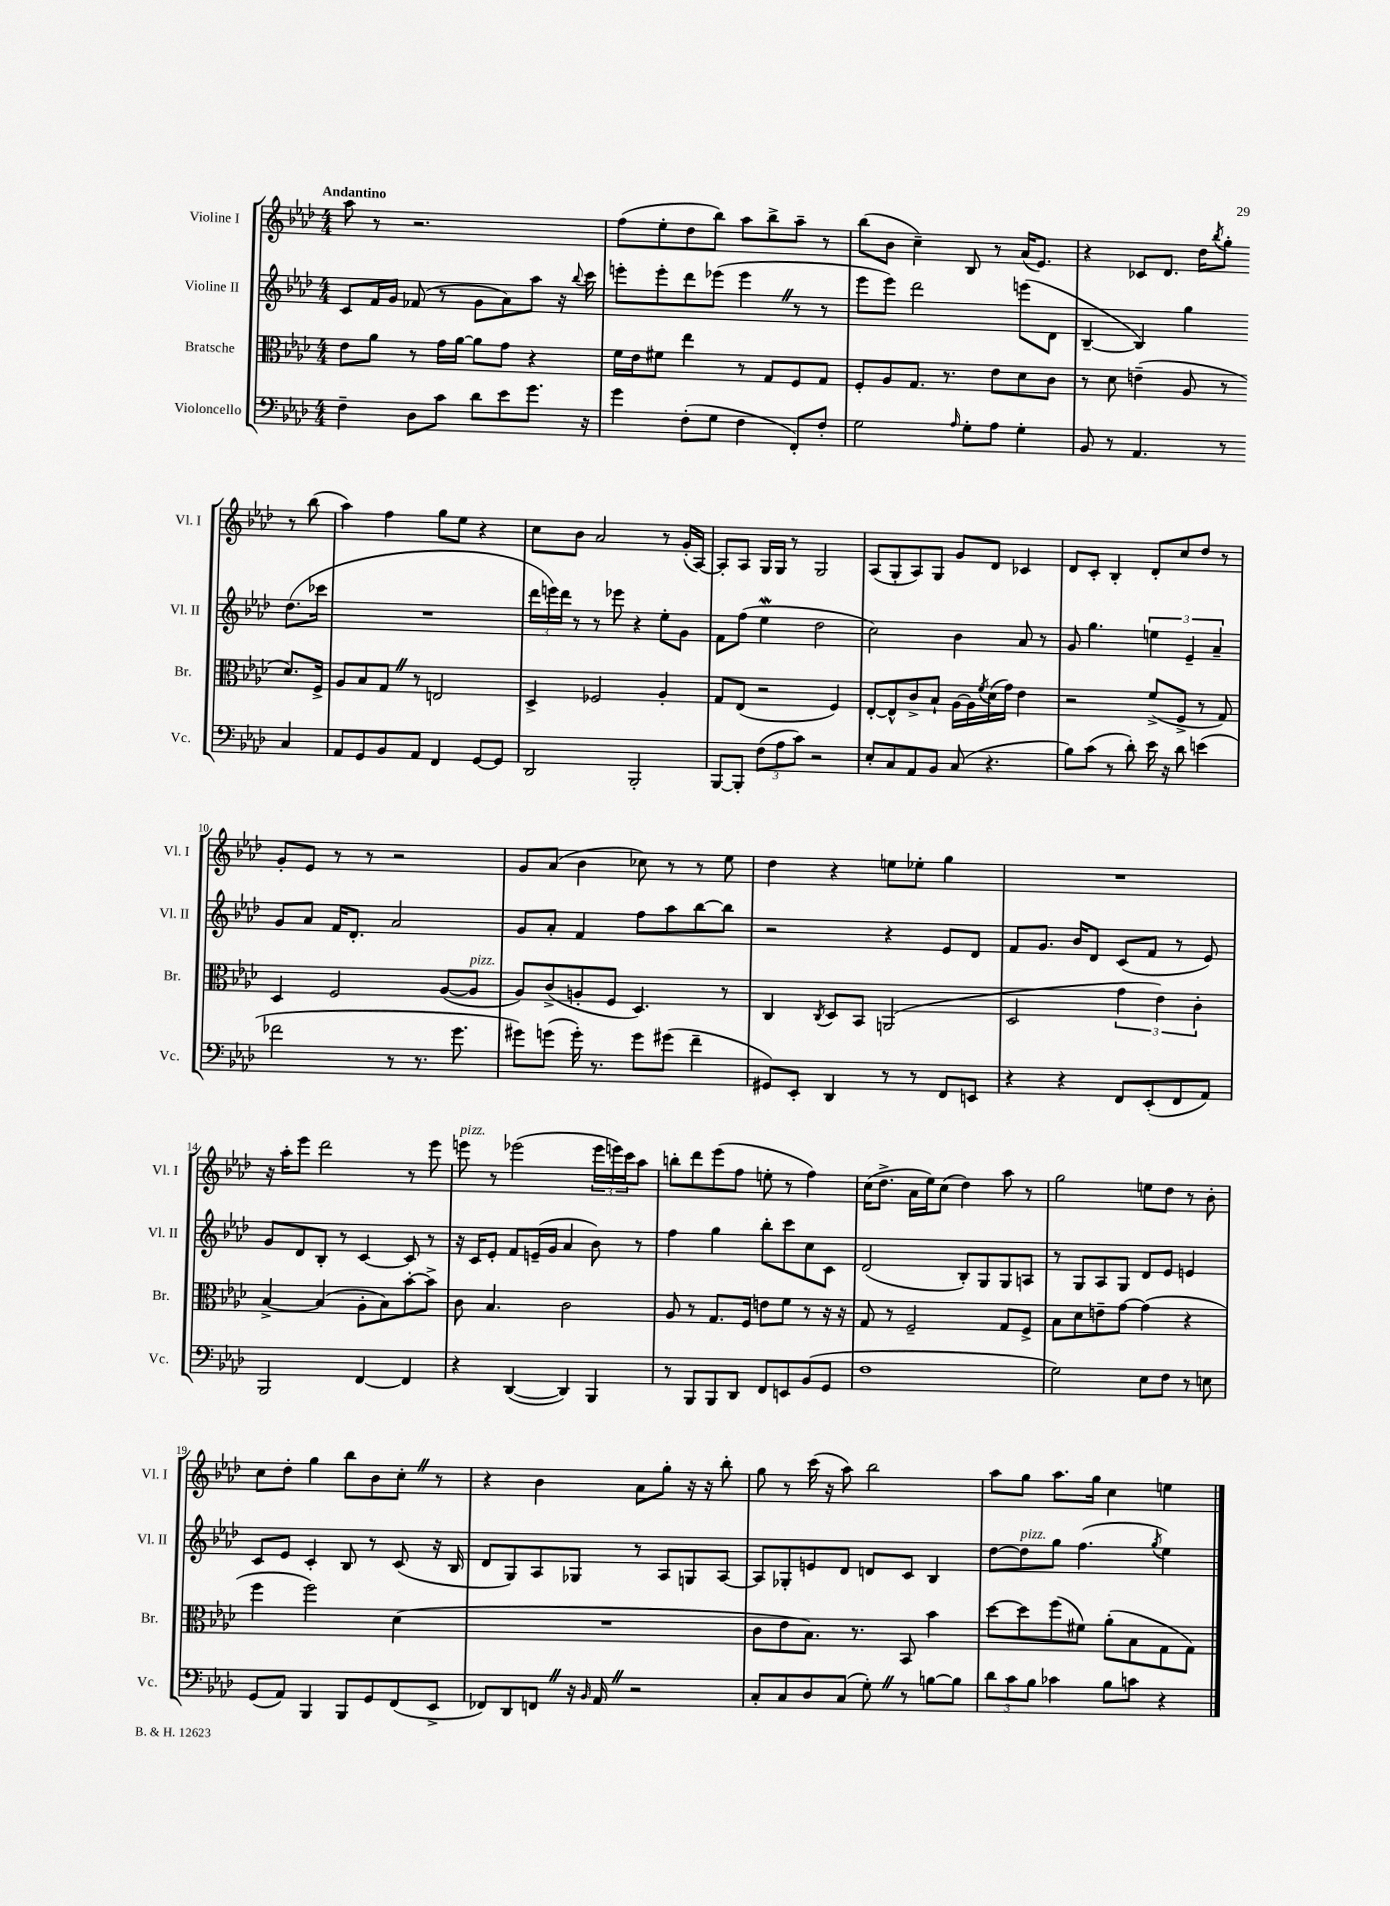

**kern	**kern	**kern	**kern
*part4	*part3	*part2	*part1
*staff4	*staff3	*staff2	*staff1
*I"Violoncello	*I"Bratsche	*I"Violine II	*I"Violine I
*I'Vc.	*I'Br.	*I'Vl. II	*I'Vl. I
*clefF4	*clefC3	*clefG2	*clefG2
*k[b-e-a-d-]	*k[b-e-a-d-]	*k[b-e-a-d-]	*k[b-e-a-d-]
*M4/4	*M4/4	*M4/4	*M4/4
=1	=1	=1	=1
!	!	!	!LO:TX:a:B:t=Andantino
4F~\	8e-\L	8c/L	8aa-\
.	8a-\J	16f/L	8r
.	.	16g/JJ	.
8D-\L	8r	(8f-X/	2.r
8c\J	16g\LL	8r	.
.	[16a-\JJ	.	.
8d-\L	8a-\L]	8g\L	.
8e-\	8g\J	8a-\)	.
8.g\J	4r	8aa-\J	.
.	.	16r	.
.	.	8qqbb-/	.
16r	.	16ccc\	.
=2	=2	=2	=2
4g\	16f\LL	8eeen'\L	(8ff\L
.	16e-\J	.	.
.	8f#X\J	8eee'\	8ee-'\
(8F'\L	4ee-\	8ddd-\	8dd-\
8G\J	.	(8eee-X\J	8bb-\J)
4F\	8r	4eee-Z\	8aa-\L
.	8G/L	.	8bb-^\
8FF'/L)	8F/	8r	8aa-~\J
8F'/J	8G/J	8r	8r
=3	=3	=3	=3
2G\	8F'/L	8eee-\L	(8bb-\L
.	8A-/	8eee-\J)	8b-\J
.	8.G/J	2ddd-\	4cc~\)
.	8.r	.	.
16qqA-/	.	.	.
8G'\L	.	.	8B-/
8A-\J	8e-\L	.	8r
4G'\	8d-\	(8eeen\L	(16a-/KL
.	.	.	8.e-/J)
.	8c\J	8d-\J	.
=4	=4	=4	=4
8BB-/	8r	[4B-~/	4r
8r	8d-\	.	.
4.AA-/	(4en~\	4B-/])	8c-X/L
.	.	.	8.d-/J
.	8A-/	4gg\	.
.	.	.	16dd-\KL
.	.	.	8qbb-/
8r	8r	.	8gg'\J
4C/	8.d-/L)	(8.dd-\L	8r
.	.	.	(8bb-\
.	16F^/Jk	16ccc-X\Jk	.
!!LO:LB:g=z
=5	=5	=5	=5
8AA-/L	8A-/L	1r	4aa-\)
8GG/	8B-/	.	.
8BB-/	8GZ/J	.	4ff\
8AA-/J	8r	.	.
4FF/	2En/	.	8gg\L
.	.	.	8ee-\J
[8GG/L	.	.	4r
8GG/J]	.	.	.
=6	=6	=6	=6
2DD-/	4D-^/	24ddd-\LL	8cc\L
.	.	24eeen\)	.
.	.	24ddd-\JJ	.
.	.	8r	8b-\J
.	2F-X/	8r	2a-/
.	.	8eee-X\	.
2BBB-'/	.	4r	.
.	4A-'/	8ee-'\L	8r
.	.	8g\J	(16g'/LL
.	.	.	[16A-/JJ)
=7	=7	=7	=7
[8BBB-/L	8G/L	8f\L	8A-'/L]
8BBB-'/J]	(8E-/J	(8ff\J	8A-/J
(12F\L	2r	4ee-W\	16G/LL
.	.	.	16G/JJ
12A-\	.	.	.
.	.	.	8r
12c\J)	.	.	.
2r	.	2dd-\	2G/
.	4F/)	.	.
=8	=8	=8	=8
8E-'/L	[8E-'/L	2cc\)	(8A-/L
8C/	8E-^^/]	.	8G'/
8AA-/	8c^/	.	8A-/)
8BB-/J	8B-`/J	.	8G/J
(8C/	[16A-\LL	4b-\	8g/L
.	16A-\]	.	.
.	8qf/	.	.
4.r	(16d-\	.	8d-/J
.	16g\JJ)	.	.
.	4e-\	8a-/	4c-X/
.	.	8r	.
=9	=9	=9	=9
8B-\L)	2r	8g/	8d-/L
(8c\J	.	4.gg\	8c'/J
8r	.	.	4B-'/
8d-'\)	.	.	.
16e-\	(8f^/L	6een\	8d-'/L
16r	.	.	.
8d-\	8F^/J	.	8cc/
.	.	6e-~/	.
(4en\	8r	.	8dd-/J
.	.	6a-~/	.
.	8G/)	.	8r
!!LO:LB:g=z
=10	=10	=10	=10
2f-X\	4D-/	8g/L	8g'/L
.	.	8a-/J	8e-/J
.	2F/	16f/KL	8r
.	.	8.d-'/J	.
.	.	.	8r
8r	.	2a-/	2r
8.r	.	.	.
.	([8A-/L	.	.
8.g\	.	.	.
!	!LO:TX:a:i:t=pizz.	!	!
.	8A-/J]	.	.
=11	=11	=11	=11
8g#X\L)	8A-/L)	8g/L	8g/L
(8gn\J	(8c^/	8a-'/J	(8a-/J
16g'\)	8An'/	4f/	4b-\
8.r	.	.	.
.	8F/J	.	.
8g\L	4.D-/)	8ff\L	8cc-X\)
(8g#X\J	.	8aa-\	8r
4f~\	.	[8bb-\	8r
.	8r	8bb-\J]	8ee-\
=12	=12	=12	=12
8GG#X/L)	4C/	2r	4dd-\
8EE-'/J	.	.	.
.	8qC/	.	.
4DD-/	8D-/L	.	4r
.	8BB-/J	.	.
8r	(2AAn/	4r	8een\L
8r	.	.	8ee-X'\J
8FF/L	.	8e-/L	4gg\
8EEn/J	.	8d-/J	.
=13	=13	=13	=13
4r	2D-/	8f/L	1r
.	.	8.g/J	.
4r	.	.	.
.	.	16b-/KL	.
.	.	8d-/J	.
8FF/L	6g\	(8c/L	.
(8EE-'/	.	8f/J	.
.	6e-\)	.	.
8FF/	.	8r	.
.	6c'\	.	.
8AA-/J)	.	8e-/)	.
!!LO:LB:g=z
=14	=14	=14	=14
2BBB-/	[4B-^/	8g/L	16r
.	.	.	16aa-'\KL
.	.	8d-/	8eee-\J
.	(4B-/]	8B-'/J	2ddd-\
.	.	8r	.
[4FF/	8A-'\L	[4c/	.
.	8B-\)	.	.
4FF/]	[8b-'\	8c/]	8r
.	8b-^\J]	8r	8eee-\
=15	=15	=15	=15
!	!	!	!LO:TX:a:i:t=pizz.
4r	8c\	16r	8eeen\
.	.	16c/KL	.
.	4.B-/	8e-'/J	8r
([4DD-/	.	8f/L	(2eee-X\
.	.	(16en~/L	.
.	.	16g/JJ	.
4DD-/])	2c\	4a-/	.
4BBB-/	.	8b-\)	24eee-\LL
.	.	.	24eeen\)
.	.	.	24ccc\J
.	.	8r	8aa-\J
=16	=16	=16	=16
8r	8A-/	4ff\	8bbn'\L
8BBB-/L	8r	.	8ddd-\
8BBB-/	8.G/L	4gg\	(8eee-\
8DD-/J	.	.	8ff\J
.	16F/Jk	.	.
8FF/L	8en\L	8bb-'\L	8een'\
8EEn/	8f\J	8ccc\	8r
(8BB-/	8r	8cc\	4ff\)
8GG/J	16r	8c\J	.
.	16r	.	.
=17	=17	=17	=17
1F	8G/	(2d-/	(16cc\KL
.	.	.	8.dd-^\J
.	8r	.	.
.	2F~/	.	16a-\LL
.	.	.	16ee-\J)
.	.	.	(8cc\J
.	.	8B-'/L)	4dd-\)
.	.	8G/	.
.	8G/L	8G/	8aa-\
.	8F^/J	8An/J	8r
=18	=18	=18	=18
2G\)	8B-\L	8r	2gg\
.	8d-\	8G/L	.
.	8en~\	8A-/	.
.	[8g\J	8G/J	.
8E-\L	(4g\]	8d-/L	8een\L
8F\J	.	8e-/J	8dd-\J
8r	4r	4en/	8r
8En\	.	.	8b-'\
!!LO:LB:g=z
=19	=19	=19	=19
(8GG/L	4ff\	8c/L	8cc\L
8AA-/J)	.	8e-/J	8dd-'\J
4BBB-/	2ff\)	4c'/	4gg\
8BBB-/L	.	8B-/	8bb-\L
8GG/	.	8r	8b-\
(8FF/	(4d-\	(8c/	8cc'Z\J
8EE-^/J	.	16r	8r
.	.	16B-/	.
=20	=20	=20	=20
8FF-X/L)	1r	8d-/L	4r
8DD-/	.	8G/)	.
8FFnZ/J	.	8A-/	4b-\
16r	.	8G-X/J	.
16qqBB-/	.	.	.
16AA-Z/	.	.	.
2r	.	8r	8a-\L
.	.	8A-/L	8gg'\J
.	.	8Gn/	16r
.	.	.	16r
.	.	[8A-/J	8bb-'\
=21	=21	=21	=21
8C'/L	8c\L	8A-/L]	8gg\
8C/	8e-\	8G-X'/	8r
8D-/	8.B-\J)	8en/	(16ccc\
.	.	.	16r
(8C/J	.	8d-/J	8aa-\)
.	8.r	.	.
8G'Z\)	.	8dn/L	2bb-\
8r	8BB-/	8c/J	.
[8Bn\L	4b-\	4B-/	.
8B\J]	.	.	.
=22	=22	=22	=22
12d-\L	[8dd-\L	[8dd-\L	8aa-\L
12c\	.	.	.
!	!	!LO:TX:a:i:t=pizz.	!
.	8dd-\]	8dd-\]	8gg\J
12B-\J	.	.	.
4c-X\	(8ff\	8gg\J	8.aa-\L
.	8f#X\J)	(4.ff\	.
.	.	.	16gg\Jk
8B-\L	(8a-'\L	.	4cc\
8cn\J	8B-\	.	.
.	.	8qgg/	.
4r	8G\	4ee-\)	4een\
.	8G\J)	.	.
==	==	==	==
*-	*-	*-	*-
